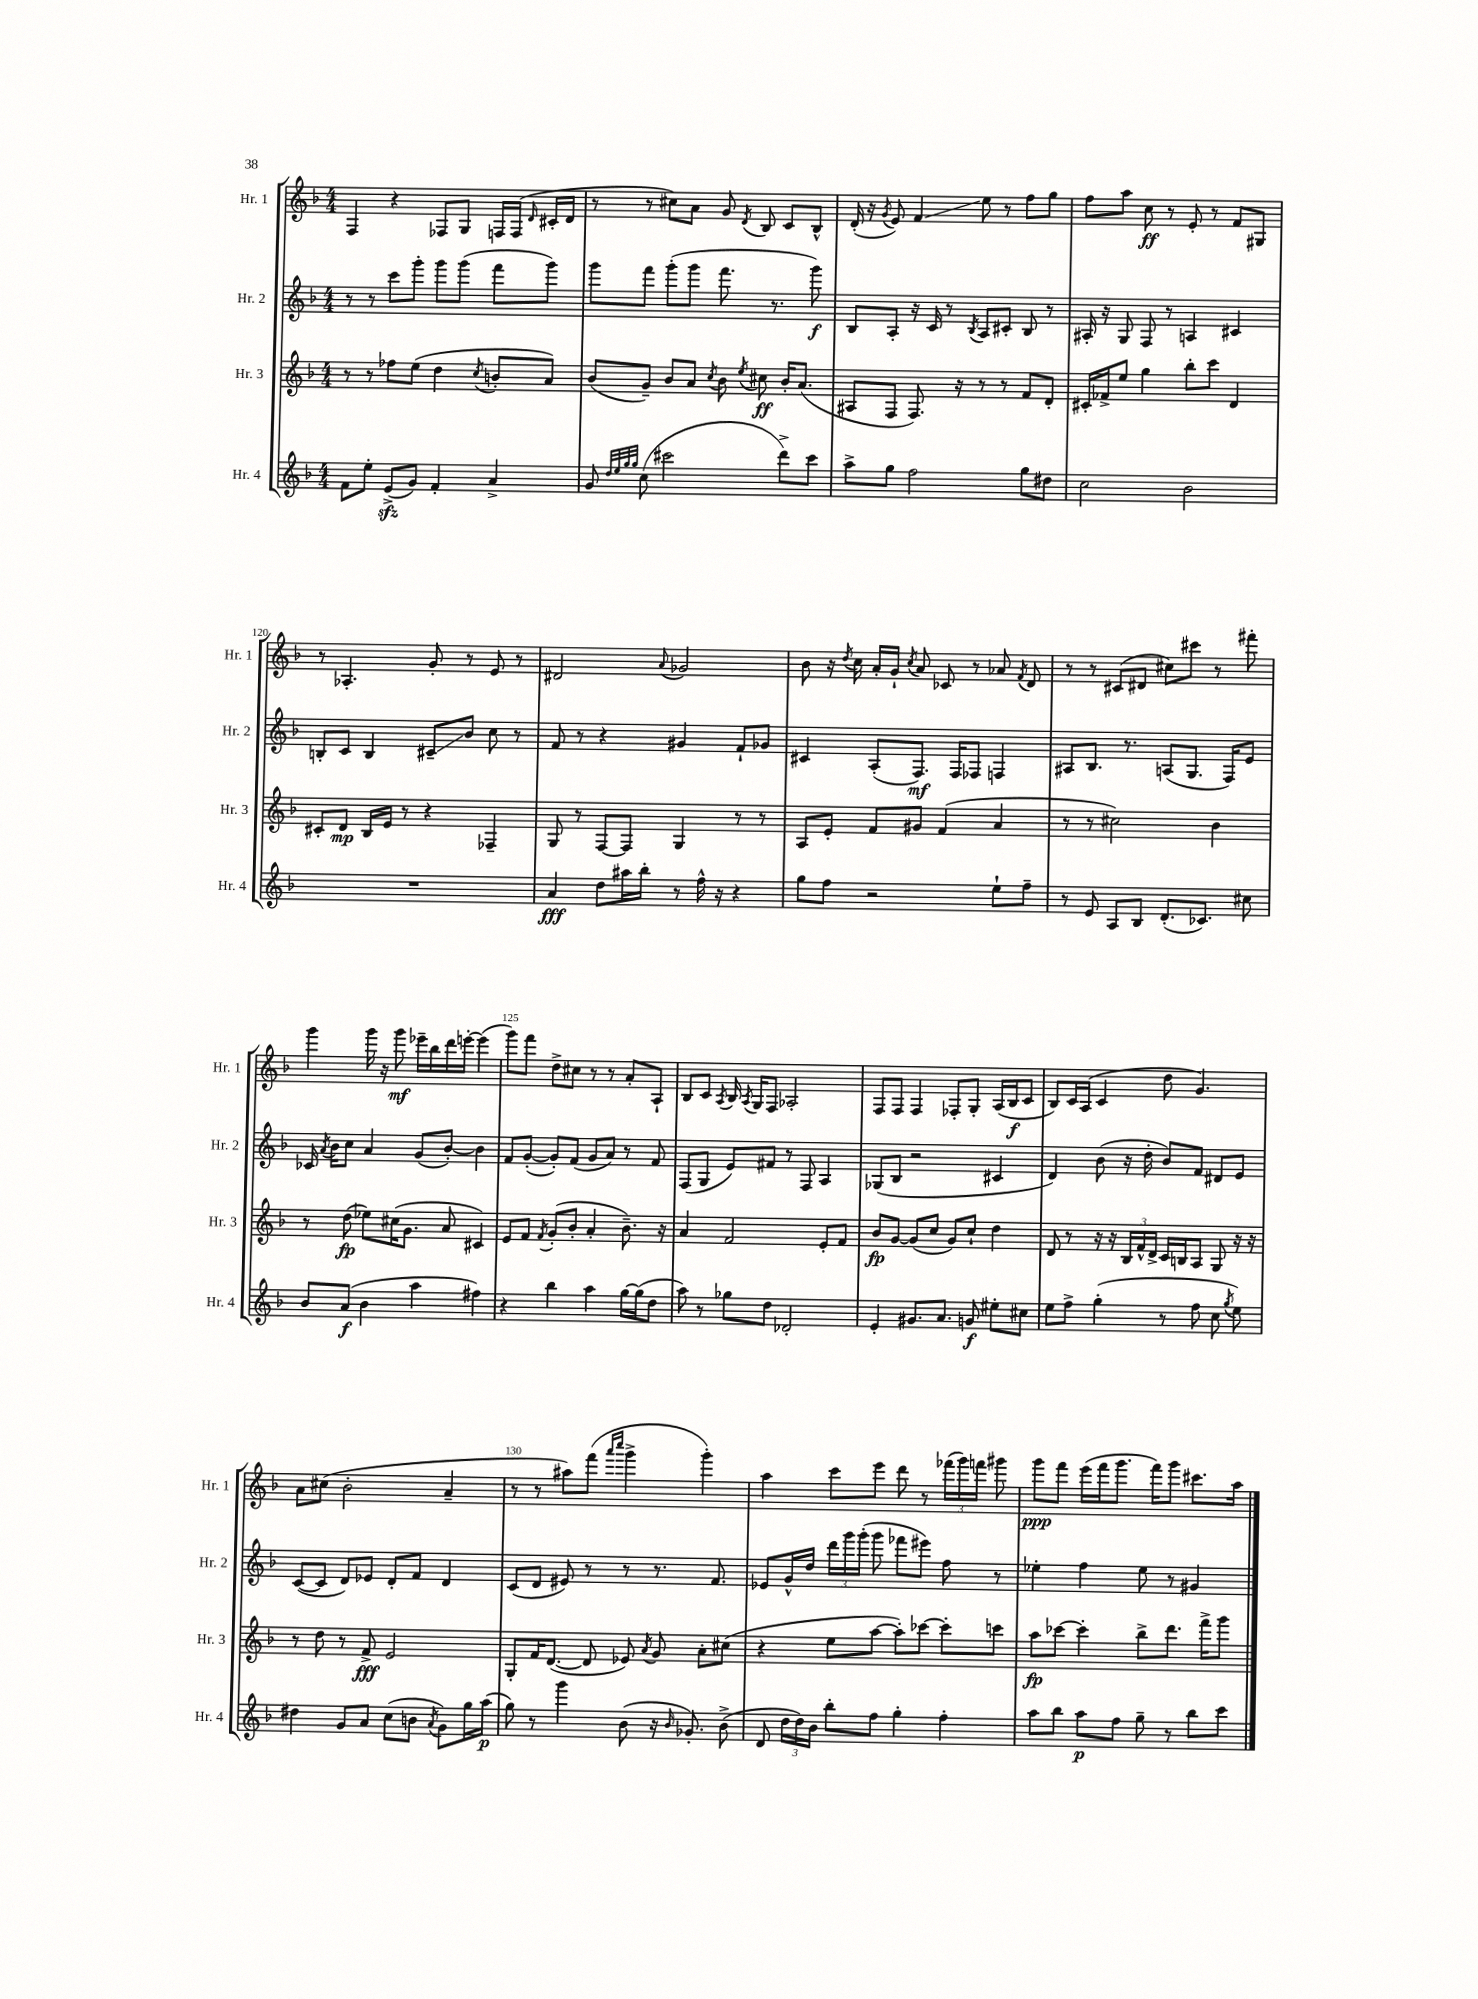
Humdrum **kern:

**kern	**kern	**kern	**kern
*staff4	*staff3	*staff2	*staff1
*clefG2	*clefG2	*clefG2	*clefG2
*k[b-]	*k[b-]	*k[b-]	*k[b-]
*M4/4	*M4/4	*M4/4	*M4/4
8f	8r	8r	4F
8ee'	8r	8r	.
(8e^	8ff-	8ccc	4r
8g)	(8ee	8ggg'	.
4f'	4dd	8ggg	8F-
.	.	(8ggg	8G
.	8qcc	.	.
4a^	8b'	8fff	16F
.	.	.	(16F
.	.	.	16qqd
.	8a)	8ggg)	16c#'
.	.	.	16d
=	=	=	=
8g	(8b-	8ggg	8r
32qqdd	.	.	.
32qqee	.	.	.
32qqgg	.	.	.
32qqgg	.	.	.
(8cc	8g~)	8fff	8r
2ccc#	8b-	(8ggg'	8cc#)
.	8a	8ggg	8a
.	8qcc	.	.
.	8b-	8.fff	8g
.	8qee	.	8qd
.	8cc#	.	8B-
.	.	8.r	.
8ddd^)	16b-'	.	8c
.	(8.a	.	.
8ccc#	.	8ggg)	8B-^^
=	=	=	=
8aa^	8A#	8B-	(16d'
.	.	.	16r
.	.	.	8qg
8gg	8F	8A'	8e)
2ff	8.F)	16r	4f
.	.	16c	.
.	.	8r	.
.	16r	.	.
.	.	8qB-	.
.	8r	8A	8ee
.	8r	8c#'	8r
8gg	8f	8B-	8ff
8dd#	8d'	8r	8gg
=	=	=	=
2cc	16c#'	16A#'	8ff
.	16f-^	16r	.
.	8ee	8G	8aa
.	4gg	8F	8cc
.	.	8r	8r
2b-	8bb-'	4A	8e'
.	8ccc	.	8r
.	4d	4c#	8f
.	.	.	8G#
=	=	=	=
1r	8c#'	8B'	8r
.	8d	8c	4.A-'
.	16B-	4B	.
.	16e	.	.
.	8r	.	.
.	4r	8c#~	8g'
.	.	8b-	8r
.	4F-~	8cc	8e
.	.	8r	8r
=	=	=	=
4a	8G	8f	2d#
.	8r	8r	.
8dd	[8F	4r	.
16aa#	8F]	.	.
16bb-'	.	.	.
.	.	.	8qqa
8r	4G	4g#	2g-
16ff^^	.	.	.
16r	.	.	.
4r	8r	8f`	.
.	8r	8g-	.
=	=	=	=
8gg	8A	4c#	8b-
8ff	8e'	.	16r
.	.	.	8qdd
.	.	.	16cc
2r	8f	(8A'	16a'
.	.	.	16g`
.	.	.	8qcc
.	8g#	8.F)	8a
.	(4f	.	8c-
.	.	16F	.
.	.	8F-	8r
8ee`	4a	4F	8a-
.	.	.	8qf
8ff~	.	.	8d
=	=	=	=
8r	8r	8A#	8r
8e	8r	8.B-	8r
8A	2cc#)	.	(8c#
.	.	8.r	.
8B-	.	.	8d#
(8.d'	.	(8A	8cc#)
.	.	8.G	8ccc#
8.c-)	.	.	.
.	4b-	.	8r
.	.	16F)	.
8cc#	.	8e	8fff#'
=	=	=	=
8b-	8r	16c-	4ggg
.	.	8qa	.
.	.	16b-	.
(8a	(8dd	8cc	.
4b-	8ee-)	4a	16ggg
.	.	.	16r
.	(16cc#	.	8ggg
.	8.g	.	.
4aa	.	(8g	16eee-~
.	.	.	16bb-
.	8a	[8b-')	16ddd
.	.	.	[16eee'
4ff#)	4c#)	4b-]	(4eee]
=	=	=	=
4r	8e	8f	8ggg)
.	8f	([8g'	8fff
.	8qf	.	.
4bb-	(8g'	8g'])	8dd^
.	8b-'	(8f	8cc#
4aa	4a'	8g	8r
.	.	8a)	8r
[16gg	8.b-~)	8r	8a'
(16gg]	.	.	.
8dd	.	8f	8A`
.	16r	.	.
=	=	=	=
8aa)	4a	(8F	8B-
8r	.	8G	8c
.	.	.	8qA
8gg-	2f	8e)	16B-
.	.	.	8qA
.	.	.	16G
8dd	.	8f#	8F
2d-'	.	8r	2A-'
.	.	8F	.
.	8e'	4A	.
.	8f	.	.
=	=	=	=
4e'	8b-	(8G-	8F
.	[8g	8B-	8F
8.g#	(8g]	2r	4F
.	8cc	.	.
8.a	.	.	.
.	8g)	.	8F-'
8g	8cc`	.	8G'
8ee#'	4dd	4c#	(16A
.	.	.	16B-
8cc#	.	.	8c
=	=	=	=
8ee	8d	4d)	8B-)
8ff^	8r	.	16c
.	.	.	(16A
(4gg'	16r	(8b-	4c
.	16r	.	.
.	24B-	16r	.
.	24f^^	.	.
.	.	16dd'	.
.	24d^	.	.
8r	16c	8b-)	8dd
.	16B	.	.
8ff	8A	8f	4.g)
8cc	8G	8d#	.
8qgg	.	.	.
8ee)	16r	8e	.
.	16r	.	.
=	=	=	=
4dd#	8r	([8c	8a
.	8dd	8c]	(8cc#
8g	8r	8d)	2b-'
8a	8f^	8e-	.
(8cc	2e	8d'	.
8b	.	8f	.
8qa	.	.	.
8g)	.	4d	4a~
16gg	.	.	.
(16aa	.	.	.
=	=	=	=
8gg)	8G'	(8c	8r
8r	16f	8d	8r
.	([8.d	.	.
4ggg	.	8e#)	8aa#)
.	8d]	8r	(8fff
.	.	.	16qqaaa
.	.	.	16qqcccc
(8b-	8e-)	8r	4ggg^
.	8qa	.	.
16r	8g	8.r	.
16qqb-	.	.	.
8.g-')	.	.	.
.	8a'	.	4ggg')
.	.	8.f	.
(8b-^	(8cc#	.	.
=	=	=	=
8d	4r	8e-	4aa
24dd	.	16g^^	.
24dd)	.	.	.
.	.	16dd	.
24b-	.	.	.
8bb-'	8ee	24ddd	8ccc
.	.	24ggg	.
.	.	(24ggg'	.
8ff	[8aa	8ggg	8eee
4gg'	8aa'])	8fff-	8ddd
.	[8ccc-	8eee#)	8r
4ff'	8ccc-']	8ff	(24fff-
.	.	.	24ggg)
.	.	.	24fff
.	8ccc	8r	8ggg#
=	=	=	=
8aa	8aa	4ee-'	8ggg
8bb-	[8ccc-	.	8fff
8aa	4ccc-']	4ff	(16eee
.	.	.	16fff
8ff	.	.	8.ggg
8gg~	8bb-^	8ee-	.
.	.	.	16fff)
8r	8.ddd	8r	8ggg
8bb-	.	4g#	8.ccc#
.	16fff^	.	.
8ccc	8ggg	.	.
.	.	.	16aa
==	==	==	==
*-	*-	*-	*-
